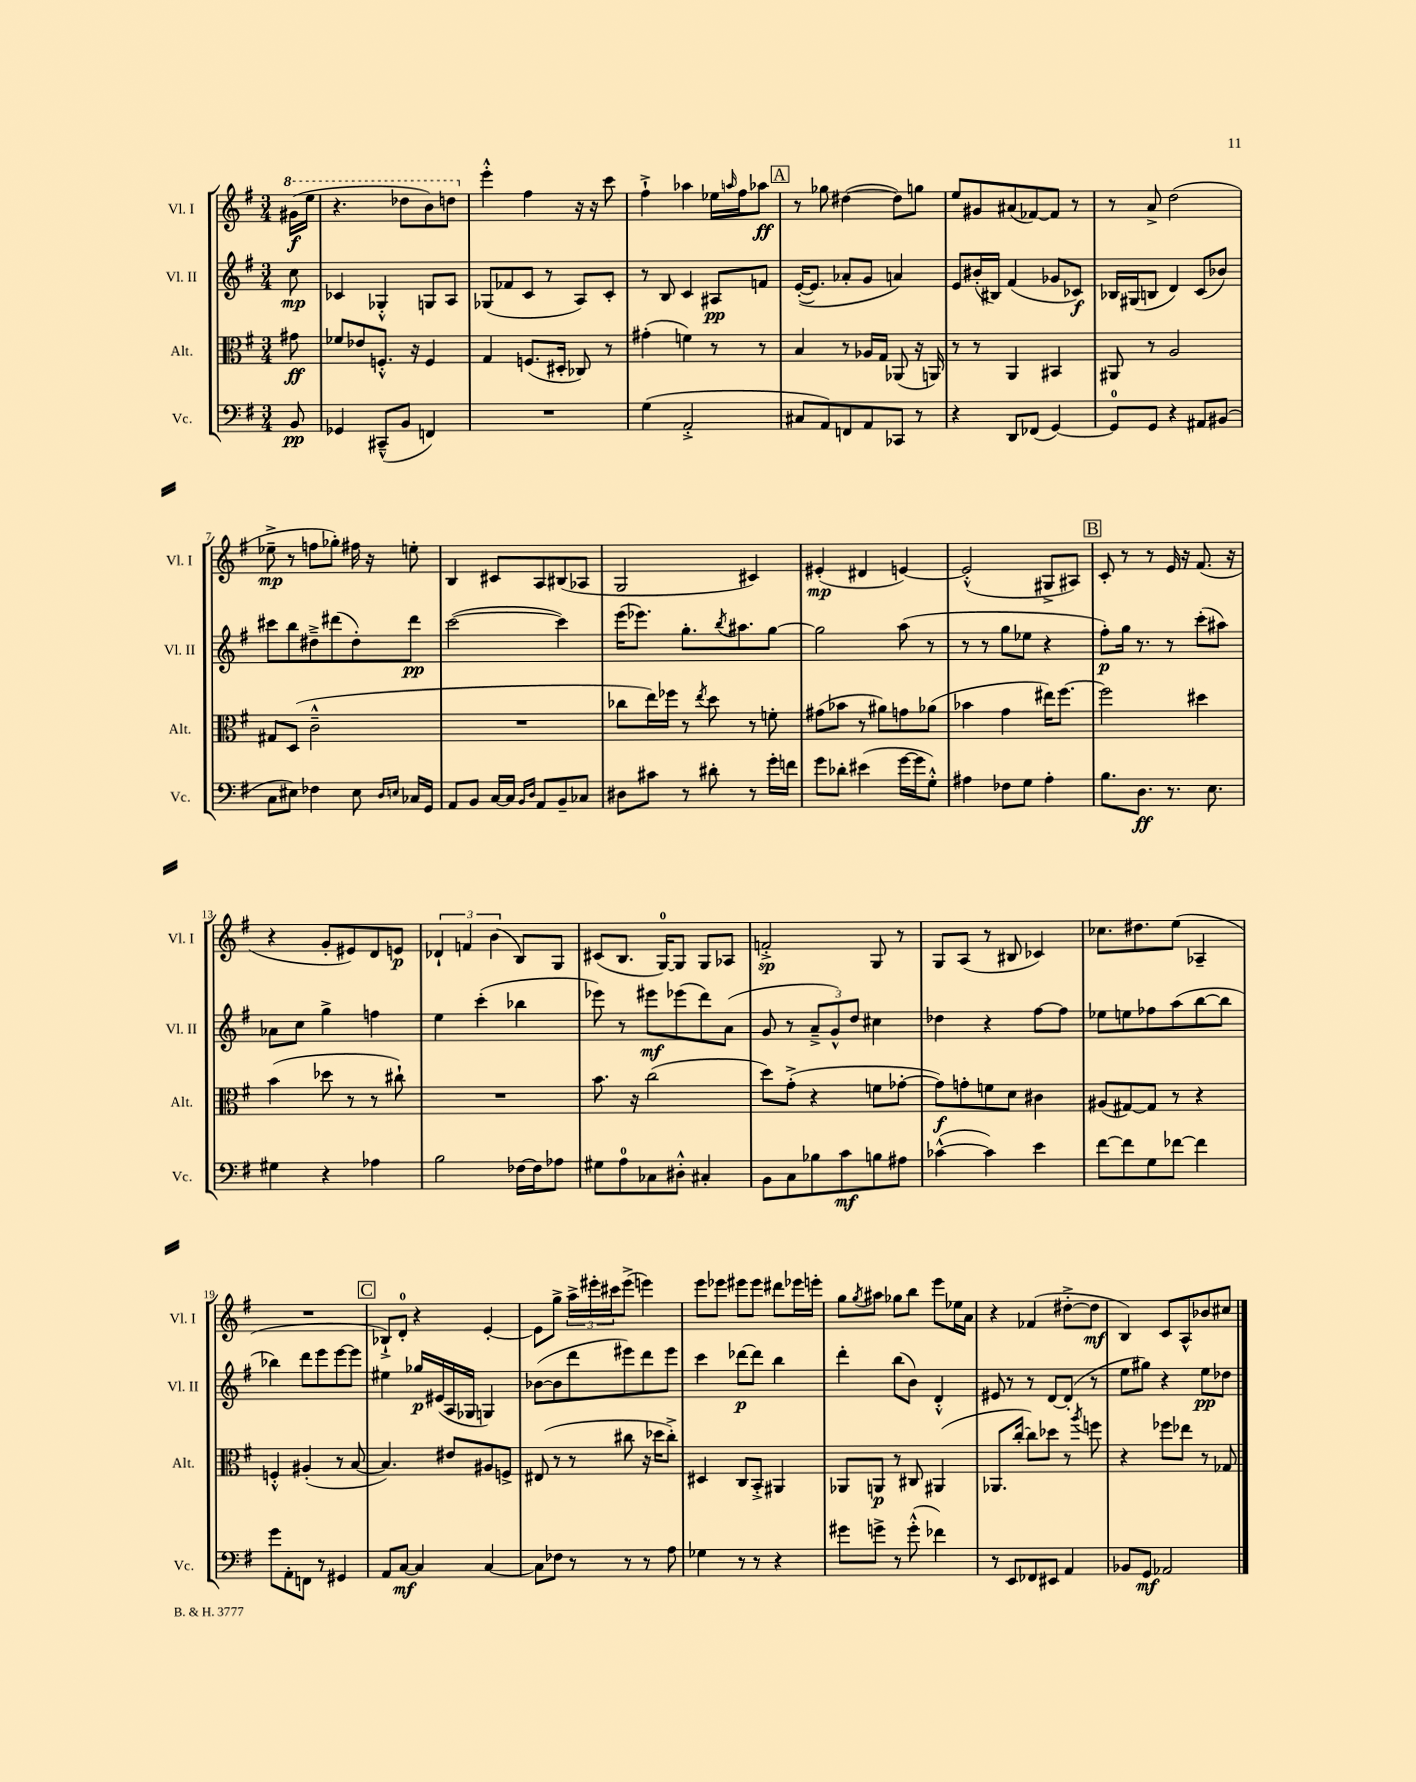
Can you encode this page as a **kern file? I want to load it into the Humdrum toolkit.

**kern	**dynam	**kern	**dynam	**kern	**dynam	**kern	**dynam
*part4	*part4	*part3	*part3	*part2	*part2	*part1	*part1
*staff4	*staff4	*staff3	*staff3	*staff2	*staff2	*staff1	*staff1
*I"Vc.	*	*I"Alt.	*	*I"Vl. II	*	*I"Vl. I	*
*I'Vc.	*	*I'Alt.	*	*I'Vl. II	*	*I'Vl. I	*
*clefF4	*	*clefC3	*	*clefG2	*	*clefG2	*
*k[f#]	*	*k[f#]	*	*k[f#]	*	*k[f#]	*
*M3/4	*	*M3/4	*	*M3/4	*	*M3/4	*
*	*	*	*	*	*	*8va	*
=	=	=	=	=	=	=	=
8BB/	pp	8g#X\	ff	8cc\	mp	(16gg#X\LL	f
.	.	.	.	.	.	16eee\JJ	.
=1	=1	=1	=1	=1	=1	=1	=1
4GG-X/	.	8f-X/L	.	4c-X/	.	4.r	.
.	.	8e-X/	.	.	.	.	.
(8CC#X~^^/L	.	8.Fn'^^/J	.	4G-X'^^/	.	.	.
8BB/J	.	.	.	.	.	8ddd-X\L	.
.	.	16r	.	.	.	.	.
4FFn/)	.	4F/	.	8Gn/L	.	8bb\)	.
.	.	.	.	8A/J	.	8dddn\J	.
=2	=2	=2	=2	=2	=2	=2	=2
*	*	*	*	*	*	*X8va	*
2.r	.	4G/	.	(8G-X/L	.	4eee'^^\	.
.	.	.	.	8f-X/	.	.	.
.	.	(8.Fn/L	.	8c/J	.	4ff#\	.
.	.	.	.	8r	.	.	.
.	.	16D#X'/Jk	.	.	.	.	.
.	.	8C-X/)	.	8A/L)	.	16r	.
.	.	.	.	.	.	16r	.
.	.	8r	.	8c'/J	.	8ccc\	.
=3	=3	=3	=3	=3	=3	=3	=3
(4G\	.	(4g#X'\	.	8r	.	4ff#`^\	.
.	.	.	.	8B/	.	.	.
2AA'^/	.	4fn\)	.	4c/	.	4aa-X\	.
.	.	8r	.	8A#X/L	pp	16ee-X\LL	.
.	.	.	.	.	.	16qqaan/	.
.	.	.	.	.	.	16ff#\J	.
.	.	8r	.	8fn/J	.	8aa-X\J	ff
!!LO:REH:place=s1:t=A
=4	=4	=4	=4	=4	=4	=4	=4
8C#X/L	.	4B/	.	(([16e'/KL	.	8r	.
.	.	.	.	8.e/J])	.	.	.
8AA/)	.	.	.	.	.	8gg-X\	.
8FFn/	.	8r	.	8a-X'/L	.	([4dd#X\	.
8AA/	.	16A-X/LL	.	8g/J	.	.	.
.	.	16G/JJ	.	.	.	.	.
8CC-X/J	.	(8AA-X/	.	4an/)	.	8dd#\L])	.
8r	.	16r	.	.	.	8ggn\J	.
.	.	16AAn/)	.	.	.	.	.
=5	=5	=5	=5	=5	=5	=5	=5
4r	.	8r	.	8e/L	.	8ee/L	.
.	.	8r	.	(16b#X'/L	.	8g#X/	.
.	.	.	.	16B#X/JJ)	.	.	.
8DD/L	.	4AA/	.	(4f#/	.	(8a#X/	.
(8FF-X/J	.	.	.	.	.	[8f-X/)	.
[4GG/)	.	4BB#X/	.	8g-X/L	.	8f-/J]	.
.	.	.	.	8c-X/J)	f	8r	.
=6	=6	=6	=6	=6	=6	=6	=6
8GG/L]	.	8AA#X/	.	16B-X/LL	.	8r	.
.	.	.	.	(16G#X/J	.	.	.
8GG/J	.	8r	.	8Bn/J	.	8a^/	.
4r	.	2A/	.	4d/)	.	(2dd\	.
8AA#X/L	.	.	.	(8c/L	.	.	.
(8BB#X/J	.	.	.	8b-X/J)	.	.	.
!!LO:LB:g=z
=7	=7	=7	=7	=7	=7	=7	=7
8C\L	.	8G#X/L	.	8ccc#X\L	.	8ee-X~^\	mp
8E#X\J)	.	(8D/J	.	8bb\	.	8r	.
4F-X\	.	2c~^^\	.	8dd#X~^\	.	8ffn\L	.
.	.	.	.	(8ddd#X\	.	8gg-X'\J)	.
8E#\	.	.	.	8dd#'\)	.	16ff#X\	.
.	.	.	.	.	.	16r	.
16qqD/LL	.	.	.	.	.	.	.
16qqEn/JJ	.	.	.	.	.	.	.
16C-X/LL	.	.	.	8ddd#\J	pp	8een'\	.
16GG/JJ	.	.	.	.	.	.	.
=8	=8	=8	=8	=8	=8	=8	=8
8AA/L	.	2.r	.	([2ccc\	.	4B/	.
8BB/J	.	.	.	.	.	.	.
[16C/LL	.	.	.	.	.	8c#X/L	.
16C/JJ]	.	.	.	.	.	.	.
16qqBB/LL	.	.	.	.	.	.	.
16qqD/JJ	.	.	.	.	.	.	.
8AA/L	.	.	.	.	.	8A/	.
8BB~/	.	.	.	4ccc\])	.	(8B#X/	.
8C-X/J	.	.	.	.	.	8A-X/J	.
=9	=9	=9	=9	=9	=9	=9	=9
8D#X\L	.	8cc-X\L	.	(16eee\KL	.	2G/	.
.	.	.	.	8.eee-X\J)	.	.	.
8c#X\J	.	16ee\L)	.	.	.	.	.
.	.	16ff-X\JJ	.	.	.	.	.
8r	.	8r	.	8.gg'\L	.	.	.
.	.	8qee/	.	.	.	.	.
8d#X'\	.	8dd\	.	.	.	.	.
.	.	.	.	8qbb/	.	.	.
.	.	.	.	8.aa#X\	.	.	.
8r	.	8r	.	.	.	4c#X/)	.
16g'\LL	.	8fn'\	.	[8gg\J	.	.	.
16fn\JJ	.	.	.	.	.	.	.
=10	=10	=10	=10	=10	=10	=10	=10
8g\L	.	(8g#X\L	.	2gg\]	.	(4e#X'/	mp
8d-X'\J	.	8b-X\J	.	.	.	.	.
(4e#X\	.	8r	.	.	.	4d#X/	.
.	.	8a#X\L)	.	.	.	.	.
[16g\LL	.	8gn\	.	(8aa\	.	[4en/)	.
16g\J]	.	.	.	.	.	.	.
8G'^^\J)	.	(8a-X\J	.	8r	.	.	.
=11	=11	=11	=11	=11	=11	=11	=11
4A#X\	.	4b-X\	.	8r	.	(2e'^^/]	.
.	.	.	.	8r	.	.	.
8F-X\L	.	4g\	.	8gg\L	.	.	.
8G\J	.	.	.	8ee-X\J	.	.	.
4A#'\	.	16ee#X\KL)	.	4r	.	8G#X^/L	.
.	.	[8.ff#\J	.	.	.	.	.
.	.	.	.	.	.	8A#X/J)	.
!!LO:REH:place=s1:t=B
=12	=12	=12	=12	=12	=12	=12	=12
8.B\L	.	2ff#\]	.	8ff#'\L)	p	8c'/	.
.	.	.	.	16gg\Jk	.	8r	.
8.D\J	ff	.	.	8.r	.	.	.
.	.	.	.	.	.	8r	.
8.r	.	.	.	8r	.	16e/	.
.	.	.	.	.	.	16r	.
.	.	4dd#X\	.	(8ccc'\L	.	(8.f#/	.
8.E\	.	.	.	.	.	.	.
.	.	.	.	8aa#X\J)	.	.	.
.	.	.	.	.	.	16r	.
!!LO:LB:g=z
=13	=13	=13	=13	=13	=13	=13	=13
4G#X\	.	(4b\	.	8a-X\L	.	4r	.
.	.	.	.	8cc\J	.	.	.
4r	.	8dd-X\	.	4gg^\	.	8g'/L	.
.	.	8r	.	.	.	8e#X/)	.
4A-X\	.	8r	.	4ffn\	.	8d/	.
.	.	8cc#X`\)	.	.	.	8en/J	p
=14	=14	=14	=14	=14	=14	=14	=14
2B\	.	2.r	.	4ee\	.	6d-X`/	.
.	.	.	.	.	.	6fn/	.
.	.	.	.	(4ccc'\	.	.	.
.	.	.	.	.	.	(6b\	.
[16F-X\LL	.	.	.	4bb-X\	.	8B/L)	.
16F-\J]	.	.	.	.	.	.	.
8A-X\J	.	.	.	.	.	8G/J	.
=15	=15	=15	=15	=15	=15	=15	=15
8G#X\L	.	8.b\	.	8eee-X\)	.	(8c#X/L	.
8A\	.	.	.	8r	.	8.B/J	.
.	.	16r	.	.	.	.	.
8C-X\	.	(2cc\	.	8eee#X\L	mf	.	.
.	.	.	.	.	.	[16G/KL)	.
8D#X'^^\J	.	.	.	(8eee-X\	.	8G/J]	.
4C#X'/	.	.	.	8ddd\)	.	8G/L	.
.	.	.	.	(8a\J	.	8A-X/J	.
=16	=16	=16	=16	=16	=16	=16	=16
8BB\L	.	8dd\L)	.	8g/	.	2fn'^/	sp
8C\	.	(8g'^\J	.	8r	.	.	.
8B-X\	.	4r	.	12a~^/L	.	.	.
.	.	.	.	12g^^/)	.	.	.
8c\	mf	.	.	.	.	.	.
.	.	.	.	12dd/J	.	.	.
8Bn\	.	8fn\L	.	4cc#X\	.	8G/	.
8A#X\J	.	[8g-X'\J	.	.	.	8r	.
=17	=17	=17	=17	=17	=17	=17	=17
([4c-X^^\	.	8g-\L])	f	4dd-X\	.	8G/L	.
.	.	8gn'\	.	.	.	(8A/J	.
4c-\])	.	8fn\	.	4r	.	8r	.
.	.	8d\J	.	.	.	8B#X/	.
4e\	.	4c#X\	.	[8ff#\L	.	4c-X/)	.
.	.	.	.	8ff#\J]	.	.	.
=18	=18	=18	=18	=18	=18	=18	=18
[8f#\L	.	(8A#X/L	.	8ee-X\L	.	8.cc-X\L	.
8f#\]	.	[8G#X/)	.	8een\	.	.	.
.	.	.	.	.	.	8.dd#X\	.
8G\	.	8G#/J]	.	8ff-X\	.	.	.
[8f-X\J	.	8r	.	(8aa\	.	(8ee\J	.
4f-\]	.	4r	.	[8bb\	.	4A-X~/	.
.	.	.	.	8bb\J]	.	.	.
!!LO:LB:g=z
=19	=19	=19	=19	=19	=19	=19	=19
8g\L	.	4Fn'^^/	.	4bb-X\)	.	2.r	.
8AA'\	.	.	.	.	.	.	.
8FFn\J	.	(4A#X'/	.	8ddd\L	.	.	.
8r	.	.	.	8eee\	.	.	.
4GG#X/	.	8r	.	[8eee\	.	.	.
.	.	[8B/	.	8eee\J]	.	.	.
!!LO:REH:place=s1:t=C
=20	=20	=20	=20	=20	=20	=20	=20
8AA/L	.	4.B/])	.	4ee#X\	.	8B-X`^/L)	.
[8C/J	mf	.	.	.	.	8d'/J	.
4C/]	.	.	.	16gg-X/LL	p	4r	.
.	.	.	.	(16e#X/	.	.	.
.	.	8e#X/L	.	16A/	.	.	.
.	.	.	.	16G-X/JJ	.	.	.
[4C/	.	8A#X/	.	4Gn/)	.	[4e'/	.
.	.	8Fn^/J	.	.	.	.	.
=21	=21	=21	=21	=21	=21	=21	=21
8C\L]	.	(8E#X/	.	([8b-X\L	.	8e\L]	.
8F-X\J	.	8r	.	8b-\]	.	8gg^\J	.
8r	.	8r	.	8ddd\	.	24aa^\LL	.
.	.	.	.	.	.	24eee#X'\	.
.	.	.	.	.	.	24ccc#X\J	.
8r	.	8cc#X\	.	8eee#X\)	.	(8eee#^\J	.
8r	.	16r	.	8ddd\	.	4eeen\)	.
.	.	16dd-X\KL	.	.	.	.	.
8A\	.	8cc#'^\J)	.	8eee#\J	.	.	.
=22	=22	=22	=22	=22	=22	=22	=22
4G-X\	.	4D#X/	.	4ccc\	.	8eee\L	.
.	.	.	.	.	.	8eee-X\J	.
8r	.	8C/L	.	[8ddd-X\L	p	8eee#X\L	.
8r	.	8BB'^/J	.	8ddd-\J]	.	8eee#\J	.
4r	.	4AA#X/	.	4bb\	.	8ddd#X\L	.
.	.	.	.	.	.	16eee-X\L	.
.	.	.	.	.	.	16eeen'\JJ	.
=23	=23	=23	=23	=23	=23	=23	=23
8g#X\L	.	8AA-X/L	.	4ddd'\	.	8gg\L	.
.	.	.	.	.	.	8qgg/	.
8gn^\J	.	8AAn/J	p	.	.	8aa#X\J	.
8r	.	8r	.	(8bb\L	.	8gg-X\L	.
(8g'^^\	.	8C#X/	.	8b\J)	.	8bb\J	.
4f-X\)	.	(4AA#X/	.	4d'^^/	.	8eee\L	.
.	.	.	.	.	.	16ee-X\L	.
.	.	.	.	.	.	16a\JJ	.
=24	=24	=24	=24	=24	=24	=24	=24
8r	.	8.AA-X/L	.	8e#X/	.	4r	.
8EE/L	.	.	.	8r	.	.	.
.	.	[16cc'/Jk	.	.	.	.	.
8FF-X/	.	8cc\L])	.	8r	.	(4f-X/	.
8EE#X/J	.	8dd-X\J	.	[8d/L	.	.	.
4AA/	.	8r	.	(8d'/J]	.	[8dd#X'^\L	.
.	.	8qaa/	.	.	.	.	.
.	.	8ffn\	.	8r	.	8dd#\J]	mf
=25	=25	=25	=25	=25	=25	=25	=25
8BB-X/L	.	4r	.	8ee\L	.	4B/)	.
8GG/J	mf	.	.	8gg#X\J)	.	.	.
2AA-X/	.	8ff-X\L	.	4r	.	8c/L	.
.	.	8ee-X\J	.	.	.	8A^^/	.
.	.	8r	.	8ee\L	pp	8b-X/	.
.	.	8G-X/	.	8dd-X\J	.	8cc#X/J	.
==	==	==	==	==	==	==	==
*-	*-	*-	*-	*-	*-	*-	*-
